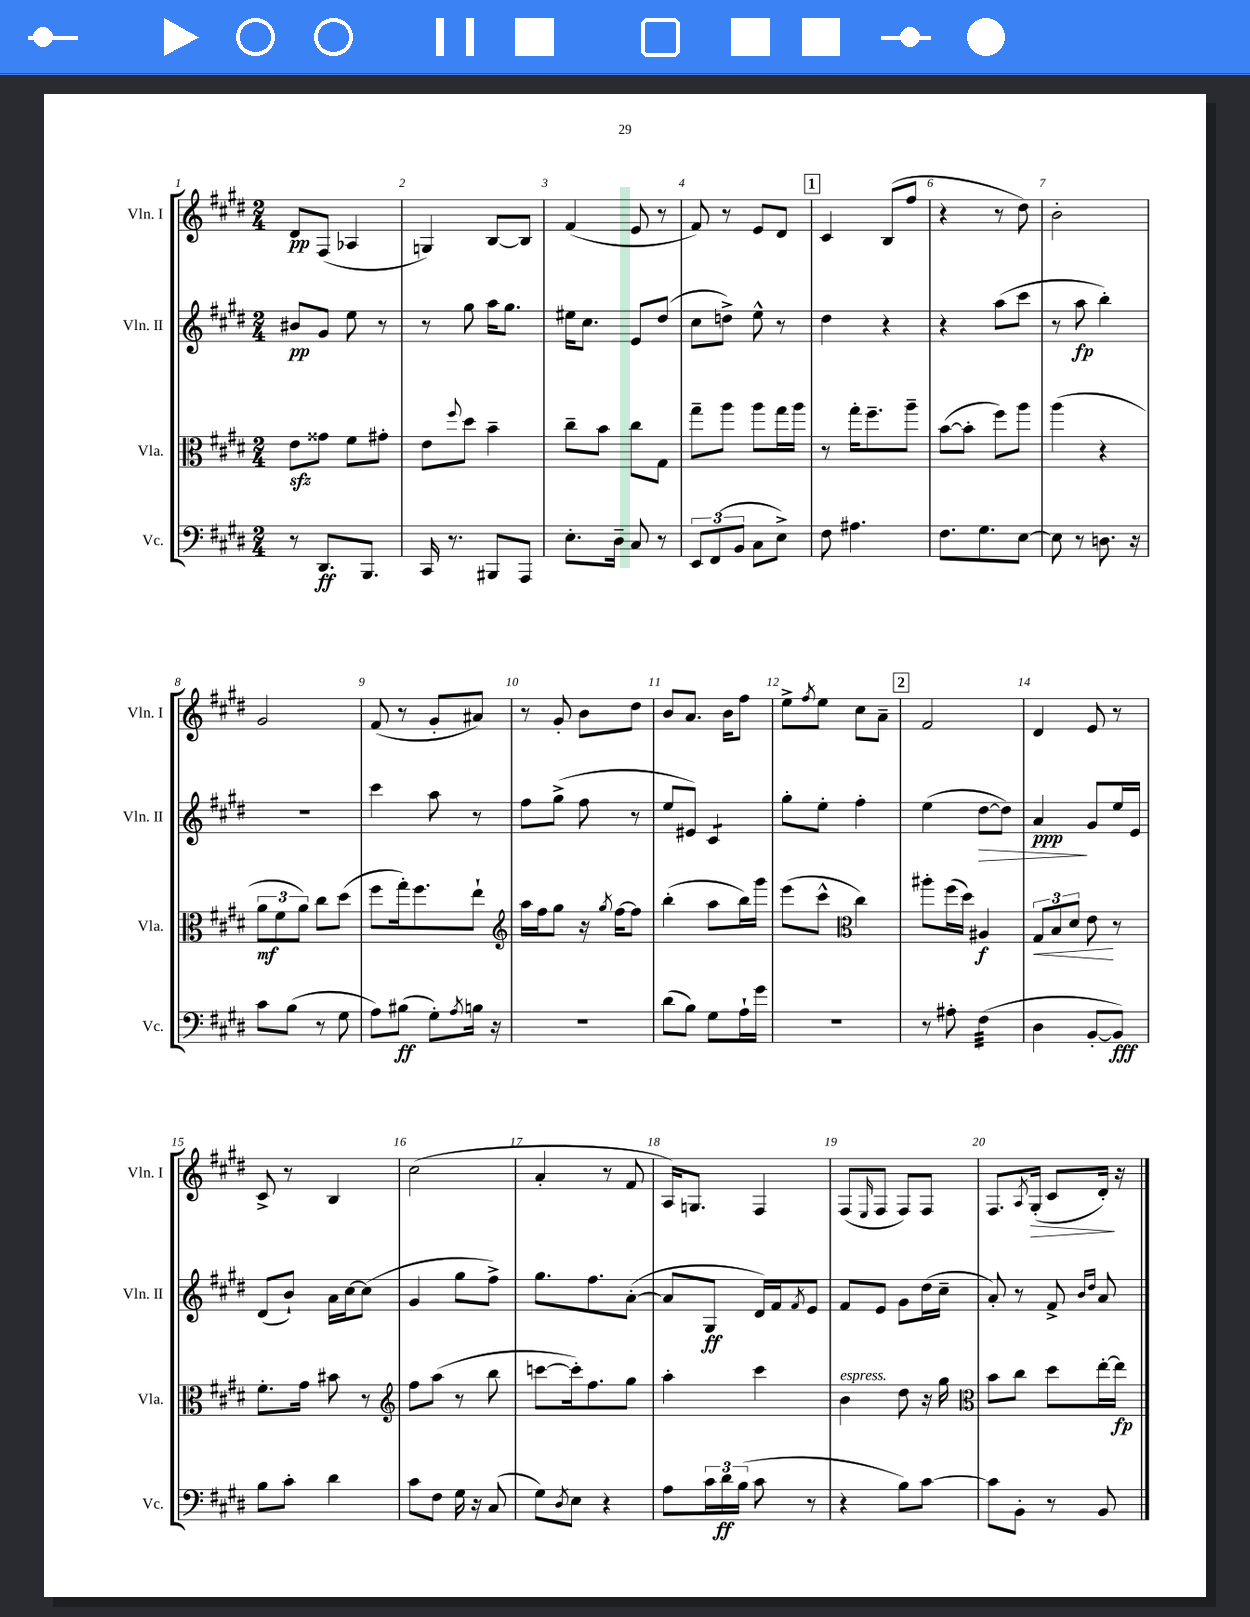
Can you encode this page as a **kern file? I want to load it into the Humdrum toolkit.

**kern	**kern	**kern	**kern
*staff4	*staff3	*staff2	*staff1
*clefF4	*clefC3	*clefG2	*clefG2
*k[f#c#g#d#]	*k[f#c#g#d#]	*k[f#c#g#d#]	*k[f#c#g#d#]
*M2/4	*M2/4	*M2/4	*M2/4
8r	8e	8b#	8d#
8.DD#	8g##	8g#	(8F#
.	8f#	8ee	4A-
8.BBB	.	.	.
.	8g#'	8r	.
=	=	=	=
16CC#	8e	8r	4G)
8.r	.	.	.
.	8qqff#	.	.
.	8dd#	8gg#	.
8BBB#	4b~	16aa	[8B
.	.	8.gg#	.
8AAA	.	.	8B]
=	=	=	=
8.E'	8cc#~	16ee#	(4f#
.	.	8.cc#	.
.	8b	.	.
16D#~	.	.	.
8C#	8cc#	8e	8e
8r	8G#	(8dd#	8r
=	=	=	=
12EE	8gg#~	8cc#	8f#)
(12FF#	.	.	.
.	8aa	8dd^)	8r
12BB	.	.	.
8C#	8aa	8ee^^	8e
8E^)	16gg#	8r	8d#
.	16aa	.	.
=	=	=	=
8F#	8r	4dd#	4c#
4.A#	16gg#'	.	.
.	8.ff#~	.	.
.	.	4r	(8B
.	8aa~	.	8ff#
=	=	=	=
8.F#	([8b	4r	4r
.	8b']	.	.
8.G#	.	.	.
.	8ff#)	(8aa	8r
[8E	8aa	8ccc#	8dd#)
=	=	=	=
8E]	(4aa	8r	2b'
8r	.	8aa	.
8.D	4r	4bb')	.
16r	.	.	.
=	=	=	=
8c#	12a	2r	2g#
.	12f#	.	.
(8B	.	.	.
.	12a)	.	.
8r	8cc#	.	.
8G#	(8dd#	.	.
=	=	=	=
8A)	8ff#	4ccc#	(8f#
(8B#	16gg#')	.	8r
.	8.ff#	.	.
8G#')	.	8aa	8g#'
8qA	.	.	.
16B	8ee`	8r	8a#)
16r	.	.	.
=	=	=	=
*	*clefG2	*	*
2r	16aa	8ff#	8r
.	16ff#	.	.
.	8gg#	(8gg#^	8g#'
.	16r	8ff#	8b
.	8qgg#	.	.
.	[16ff#	.	.
.	8ff#]	8r	8dd#
=	=	=	=
(8d#	(4bb'	8ee	8b
8B)	.	8e#)	8.a
8G#	8aa	4c#	.
.	.	.	16b
16A`	16bb)	.	8ff#
16g#	16ggg#	.	.
=	=	=	=
2r	(8eee	8gg#'	8ee^
.	.	.	8qff#
.	8ccc#^^	8ee'	8ee
*	*clefC3	*	*
.	4cc#)	4ff#'	8cc#
.	.	.	8a~
=	=	=	=
8r	8aa#'	(4ee	2f#
8A#'	(16ff#	.	.
.	16dd#)	.	.
(4F#	4A#	[8dd#	.
.	.	8dd#])	.
=	=	=	=
4D#	12G#	4a	4d#
.	12B	.	.
.	12d#	.	.
[8BB'	8e	8g#	8e
8BB])	8r	16ee	8r
.	.	16e	.
=	=	=	=
8B	8.f#'	(8d#	8c#^
8c#'	.	8b`)	8r
.	16g#	.	.
4d#	8b#	16a	4B
.	.	[16cc#	.
.	8r	(8cc#]	.
=	=	=	=
*	*clefG2	*	*
8c#	8ff#	4g#	(2cc#
8F#	(8aa	.	.
16G#	8r	8gg#	.
16r	.	.	.
(8C#	8bb	8ff#^)	.
=	=	=	=
8G#)	[8ccc	8.gg#	4a'
8qD#	.	.	.
8E	16ccc'])	.	.
.	8.ff#	8.ff#	.
4r	.	.	8r
.	8gg#	([8a'	8f#
=	=	=	=
8A	4aa'	8a]	16A)
.	.	.	8.G
24c#	.	8G#	.
24d#	.	.	.
(24B	.	.	.
8c#	4ccc#	16d#)	4F#
.	.	16f#	.
.	.	8qf#	.
8r	.	8e	.
=	=	=	=
4r	4b	8f#	(8F#
.	.	.	16qqE
.	.	8e	8F#
8B)	8dd#	8g#	8F#)
[8c#	16r	(16dd#	8F#
.	16gg#	16cc#~	.
=	=	=	=
*	*clefC3	*	*
8c#]	8b	8a')	8.F#
8BB'	8cc#	8r	.
.	.	.	8qA
.	.	.	(16G#'
8r	8dd#	8f#^	8c#
.	.	16qqb	.
.	.	16qqdd#	.
8BB	[16ee'	8a	16d#')
.	16ee]	.	16r
==	==	==	==
*-	*-	*-	*-
